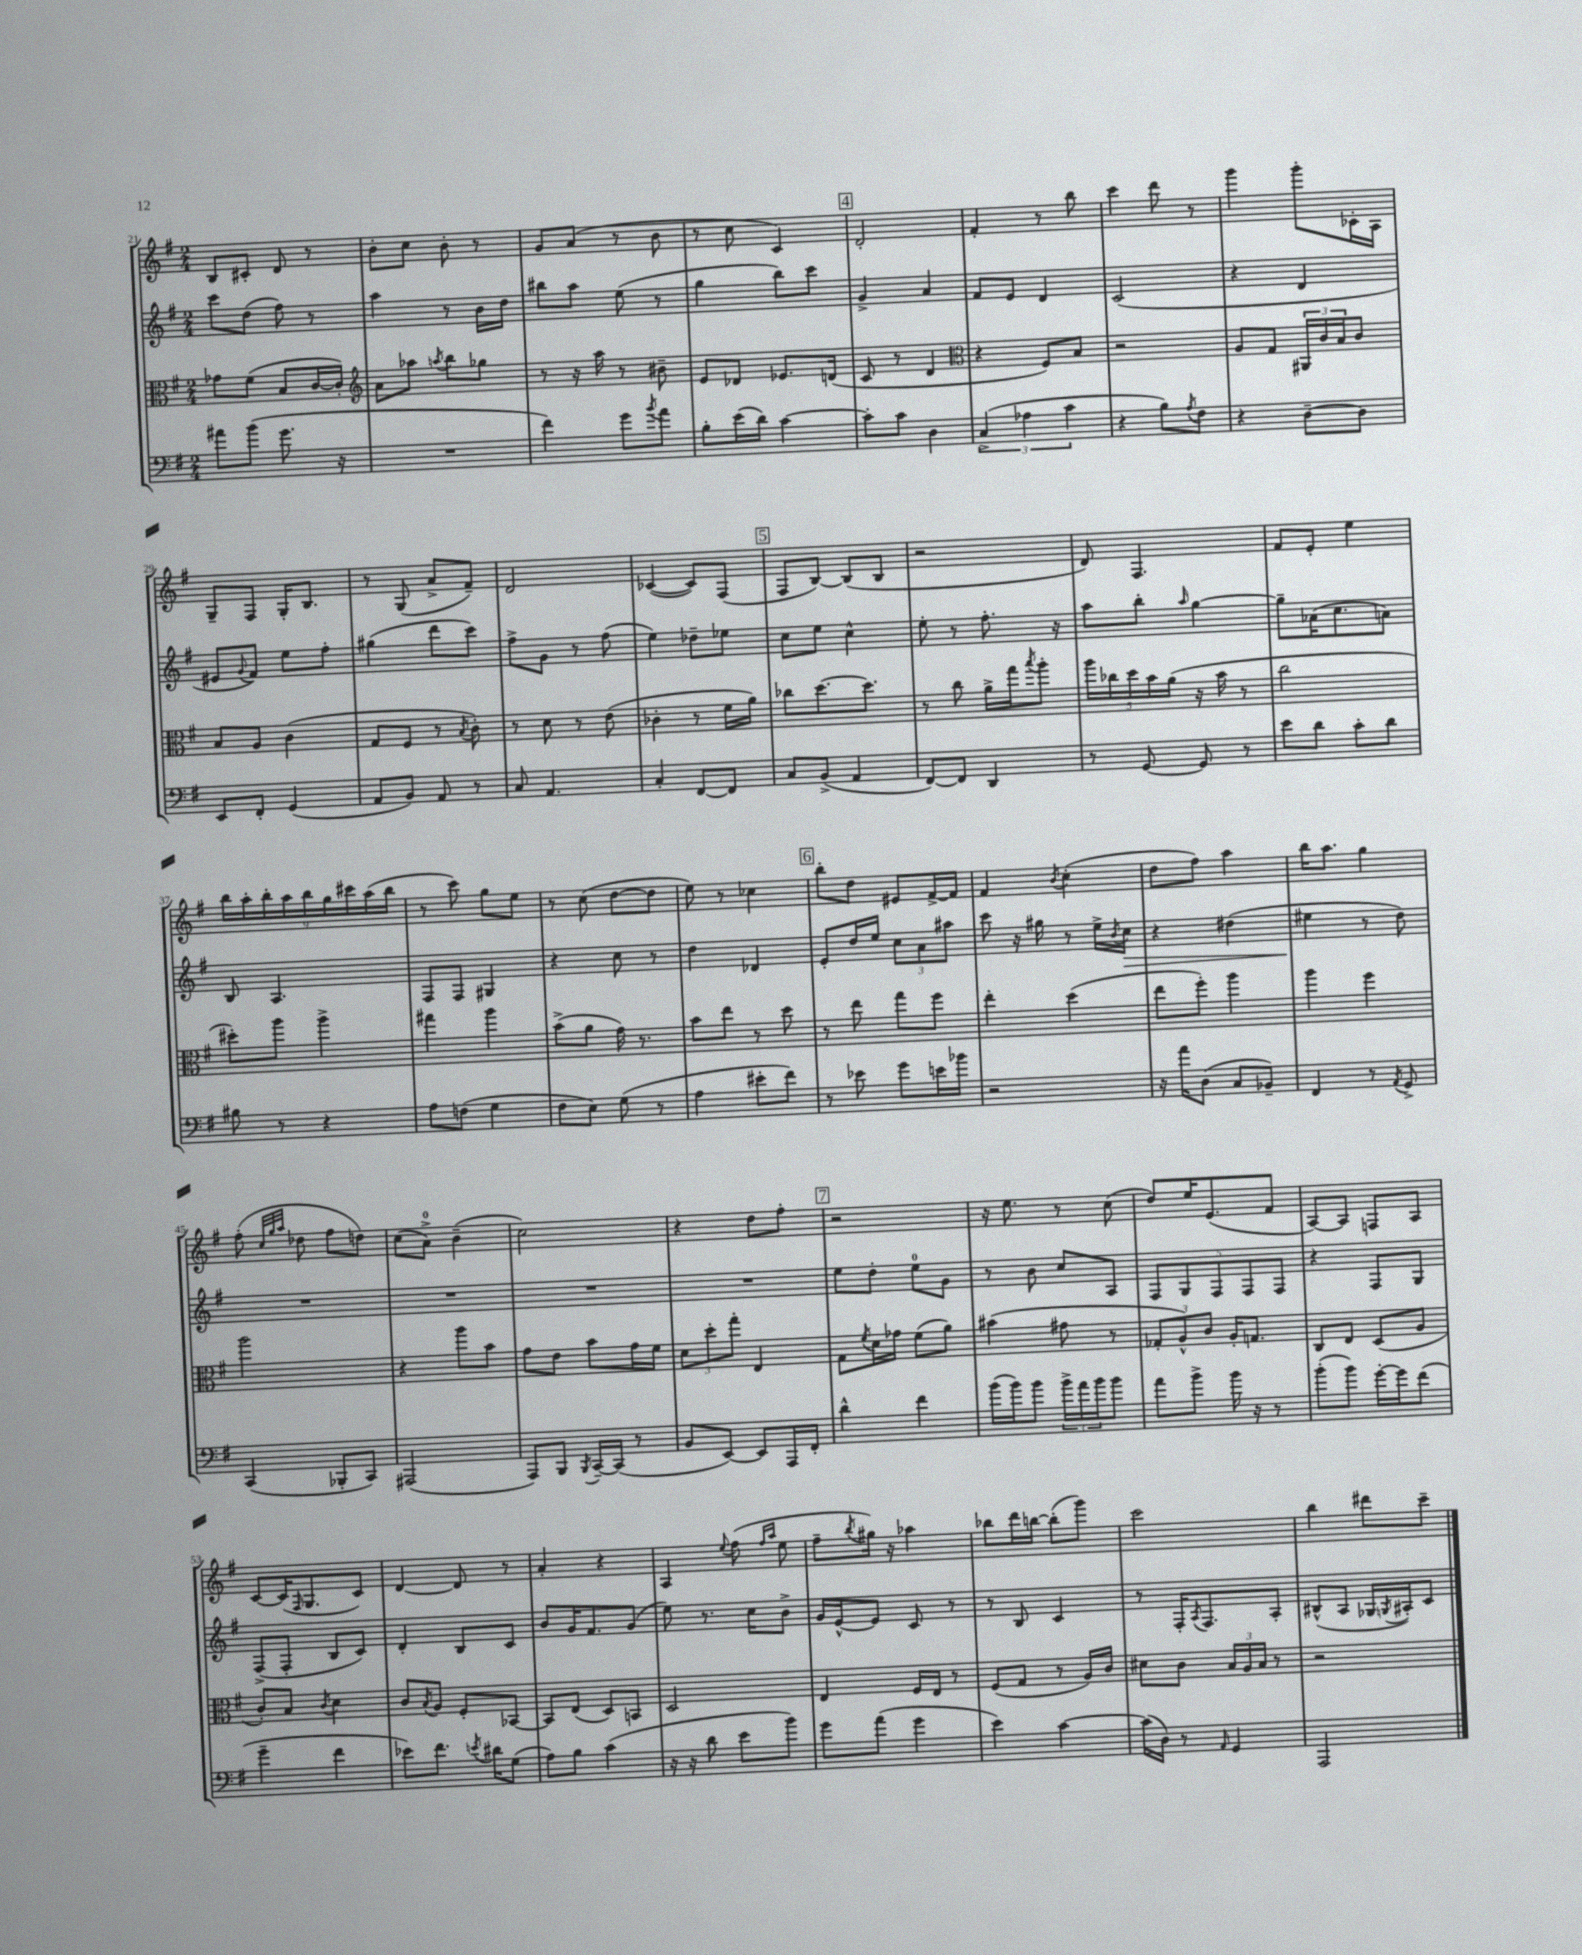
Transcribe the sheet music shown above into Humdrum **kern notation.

**kern	**kern	**kern	**kern
*staff4	*staff3	*staff2	*staff1
*clefF4	*clefC3	*clefG2	*clefG2
*k[f#]	*k[f#]	*k[f#]	*k[f#]
*M2/4	*M2/4	*M2/4	*M2/4
8a#\L	8g-\L	8ccc\L	8B/L
(8b\J	(8f#\J	(8dd\J	8c#'/J
8.g\	8B/L	8ff#\)	8d/
.	[16c/L	8r	8r
16r	16c'/]JJ)	.	.
=	=	=	=
*	*clefG2	*	*
2r	8a\L	4aa\	8b'\L
.	8aa-\J	.	8cc\J
.	8qaa/	.	.
.	8bb\L	8r	8b'\
.	8gg-\J	16b\LL	8r
.	.	16dd\JJ	.
=	=	=	=
4f#\)	8r	8bb#\L	8g/L
.	16r	8aa\J	(8a/J
.	16aa\	.	.
8g\L	8r	(8ee\	8r
8qb/	.	.	.
8a\J	8b#~\	8r	8b\
=	=	=	=
8B'\L	8e/L	4gg\	8r
(16e\L	8d-/J	.	8cc\
16d\JJ)	.	.	.
[4c\	8.e-/L	8bb\L)	4c/)
.	.	8ccc\J	.
.	(16d/Jk	.	.
=	=	=	=
8c'\]L	8c/	4g^/	2d'/
8c\J	8r	.	.
4D\	4d/	4a/	.
=	=	=	=
*	*clefC3	*	*
(6C^/	4r	8f#/L	4f#'/
.	.	8e/J	.
6A-\	.	.	.
.	8F#/L)	4d/	8r
6c\	.	.	.
.	8B/J	.	8bb\
=	=	=	=
4r	2r	(2c/	4ccc\
8B\L)	.	.	8ddd\
8qA/	.	.	.
8F#\J	.	.	8r
=	=	=	=
4r	8A/L	4r	4ggg\
.	8G/J	.	.
[8D~\L	24AA#/LL	4d/	8ggg'\L
.	24c/	.	.
.	24B/J	.	.
8D\]J	8c/J	.	16c-'\L
.	.	.	16A\JJ
=	=	=	=
8EE/L	8B/L	8e#/L	8G~/L
.	.	8qqg/	.
8FF#'/J	8A/J	8f#/J)	8F#/J
(4GG/	(4c\	8ee\L	16G'/LK
.	.	.	8.B/J
.	.	8ff#'\J	.
=	=	=	=
8AA/L	8G/L	(4gg#\	8r
8BB/J)	8F#/J	.	(8G/
8AA/	8r	8ddd\L	8a^/L
.	8qB/	.	.
8r	8c'\)	8ccc\J)	8f#~/J)
=	=	=	=
8C/	8r	8ff#^\L	2d/
4.AA/	8d\	8g\J	.
.	8r	8r	.
.	(8e\	(8ff#\	.
=	=	=	=
4C'/	4c-'\	4ee\)	([4c-/
[8FF#/L	8r	8dd-~\L	8c-/]L)
8FF#/]J	16f#\LL	8ee-\J	(8F#/J
.	16a\JJ)	.	.
=	=	=	=
8C/L	8cc-\L	8cc\L	8F#/L
(8BB^/J	[8.dd\	8ee\J	[8B/J)
4AA/	.	4cc^^\	(8B/]L
.	8.dd\]J	.	.
.	.	.	8B/J
=	=	=	=
[8FF#/L)	8r	8ee'\	2r
8FF#/]J	8cc\	8r	.
4DD/	16a^\LL	8.ff#'\	.
.	16gg\J	.	.
.	8qbb/	.	.
.	8aa'\J	.	.
.	.	16r	.
=	=	=	=
8r	20aa\LL	8aa\L	8d/)
.	20cc-\	.	.
.	20dd\	.	.
[8GG/	.	8bb'\J	4.F#/
.	20b\	.	.
.	(20a\JJ	.	.
.	.	16qqaa/	.
8GG/]	16r	[4gg\	.
.	16b\	.	.
8r	8r	.	.
=	=	=	=
8e\L	2cc\	8gg~\]L	8f#/L
8d\J	.	(16a-\K	8e'/J
.	.	8.cc\	.
8c'\L	.	.	4ee\
8d\J	.	8a\J)	.
=	=	=	=
8B#\	8dd#'\L)	8B/	18bb\LL
.	.	.	18aa'\
.	.	.	18bb'\
8r	8aa\J	4.A/	.
.	.	.	18aa\
.	.	.	18bb\
4r	4aa^\	.	.
.	.	.	18gg\
.	.	.	18ccc#\
.	.	.	(18aa\
.	.	.	18bb\JJ
=	=	=	=
8A\L	4gg#\	8F#/L	8r
(8F\J	.	8F#/J	8ccc\)
4G\	4aa\	4G#/	8gg\L
.	.	.	8ee\J
=	=	=	=
8F#\L	(8b^\L	4r	8r
8E\J)	8a\J	.	(8cc\
(8G\	16g\)	8cc\	[8dd\L
.	8.r	.	.
8r	.	8r	8dd\]J
=	=	=	=
4A\	8b\L	4dd\	8ee\)
.	8ee\J	.	8r
8e#'\L	8r	4d-/	4cc-\
8f#\J)	8dd\	.	.
=	=	=	=
8r	8r	8e'/L	8bb'\L
8e-\	8ee\	16dd/L	8dd\J
.	.	16ee/JJ	.
8g\L	8gg\L	12cc\L	8e#/L
.	.	12a\	.
16e\L	8ff#\J	.	[16f#^/L
.	.	12aa#\J	.
16b-\JJ	.	.	16f#/]JJ
=	=	=	=
2r	4ee'\	8ccc\	4f#/
.	.	16r	.
.	.	16gg#\	.
.	.	.	8qb/
.	(4dd\	8r	(4cc'\
.	.	16ee^\LL	.
.	.	8qb/	.
.	.	16cc\JJ	.
=	=	=	=
16r	8ee\L	4r	8dd\L
16a\LK	.	.	.
(8D\J	8ff#'\J)	.	8ff#\J)
8C/L	4aa\	(4dd#\	4aa\
8BB-~/J)	.	.	.
=	=	=	=
4FF#/	4aa\	4ee#\	16bb\LK
.	.	.	8.aa\J
8r	4ff#\	8r	4gg\
8qAA/	.	.	.
8GG^/	.	8dd\)	.
=	=	=	=
(4CC/	2aa\	2r	(8ff#'\
.	.	.	32qqcc/LLL
.	.	.	32qqgg/
.	.	.	32qqaa/JJJ
.	.	.	8dd-\
8BBB-'/L	.	.	8ff#\L
8CC/J)	.	.	8dd\J)
=	=	=	=
(2AAA#/	4r	2r	(8cc\L
.	.	.	8a^\J)
.	8aa\L	.	(4b~\
.	8b\J	.	.
=	=	=	=
8AAA/L)	8g\L	2r	2cc\)
8BBB/J	8e\J	.	.
8qBBB/	.	.	.
[16CC~/LL	8b\L	.	.
(16CC/]JJ	.	.	.
8r	16g\L	.	.
.	16f#\JJ	.	.
=	=	=	=
8BB/L	12d\L	2r	4r
.	12dd'\	.	.
[8EE/J)	.	.	.
.	12gg'\J	.	.
8EE/]L	4E/	.	8dd\L
16AAA/L	.	.	8ff#'\J
16FF#'/JJ	.	.	.
=	=	=	=
4d^^\	8G\L	8ee\L	2r
.	8qf#/	.	.
.	16d\L	8dd'\J	.
.	16g-\JJ	.	.
4f#\	(8f#\L	8ee\L	.
.	8a\J)	8g\J	.
=	=	=	=
(16b\LL	(4b#\	8r	16r
16b\J)	.	.	8.ee\
8b\J	.	8b\	.
24b^\LL	8g#\	8cc/L	8r
24a\	.	.	.
24b\J	.	.	.
8b\J	8r	8A/J	(8cc\
=	=	=	=
8a\L	12G-'/L	10F#/L	8dd/L)
.	12A^^/)	.	.
.	.	10G/	.
8b^\J	.	.	16ee/K
.	12c/J	.	.
.	.	.	(8.e/
.	.	10F#/	.
16b\	16A'/LK	.	.
.	.	10F#/	.
16r	8.G/J	.	.
8r	.	.	8f#/J
.	.	10F#/J	.
=	=	=	=
(8b'\L	8C/L	4r	[8A/L)
8b\J)	8E/J	.	8A/]J
[16g'\LL	(8D/L	8F#/L	8F/L
16g\]J	.	.	.
(8f#\J	8A/J	8G/J	8A/J
=	=	=	=
4g~\	8c'/L)	(8F#^/L	[8c/L
.	8B/J	8F#'/J	(16c/]K
.	.	.	16qqF#/
.	.	.	8.G/
.	8qc/	.	.
4f#\	4d\	8B/L	.
.	.	8c/J)	8c/J)
=	=	=	=
8e-\L)	8c/L	4d'/	[4d/
.	8qB/	.	.
8.f#\J	8A/J	.	.
.	8F#'/L	8B/L	8d/]
8qe/	.	.	.
16d#\LK	.	.	.
(8G\J	[8BB-/J	8c/J	8r
=	=	=	=
8A\L)	8BB-/]L	8b/L	4a'/
8B\J	(8E/J	16g/K	.
.	.	8.f#/	.
(4c\	8D/L)	.	4r
.	8BB/J	(8g/J	.
=	=	=	=
16r	2D/	8ee\)	4A/
16r	.	.	.
8d\	.	8.r	.
.	.	.	8qqee/
8e\L	.	.	(8ff#\
.	.	16cc\LK	.
.	.	.	16qqff#/LL
.	.	.	16qqaa/JJ
8b\J)	.	8b^\J	8ee\
=	=	=	=
8g\L	4E/	16g/LL	8ff#~\L
.	.	[16e^^/J	.
.	.	.	8qbb/
(8a\J	.	8e/]J	16gg#\Jk)
.	.	.	16r
4g\	16F#/LL	8c/	4aa-\
.	16E/JJ	.	.
.	8r	8r	.
=	=	=	=
4e\)	(8F#/L	8r	8bb-\L
.	8G/J	8B/	16ddd\L
.	.	.	[16bb\JJ
[4c\	8r	4c/	(8bb'\]L
.	16A/LL)	.	8ggg\J)
.	16c/JJ	.	.
=	=	=	=
(16c\]LL	8d#\L	8r	2ccc\
16D\JJ)	.	.	.
8r	8c\J	16F#'/LK	.
.	.	8qA/	.
.	.	8.F#/	.
16qqAA/	.	.	.
4GG/	24B/LL	.	.
.	24A/	.	.
.	24B/JJ	.	.
.	8r	8A'/J	.
=	=	=	=
2AAA/	2r	(8B#^^/L	4bb\
.	.	8A/J	.
.	.	16G-/LL	8ddd#\L
.	.	8qG/	.
.	.	16A#'/J)	.
.	.	8c/J	8ccc~\J
==	==	==	==
*-	*-	*-	*-
